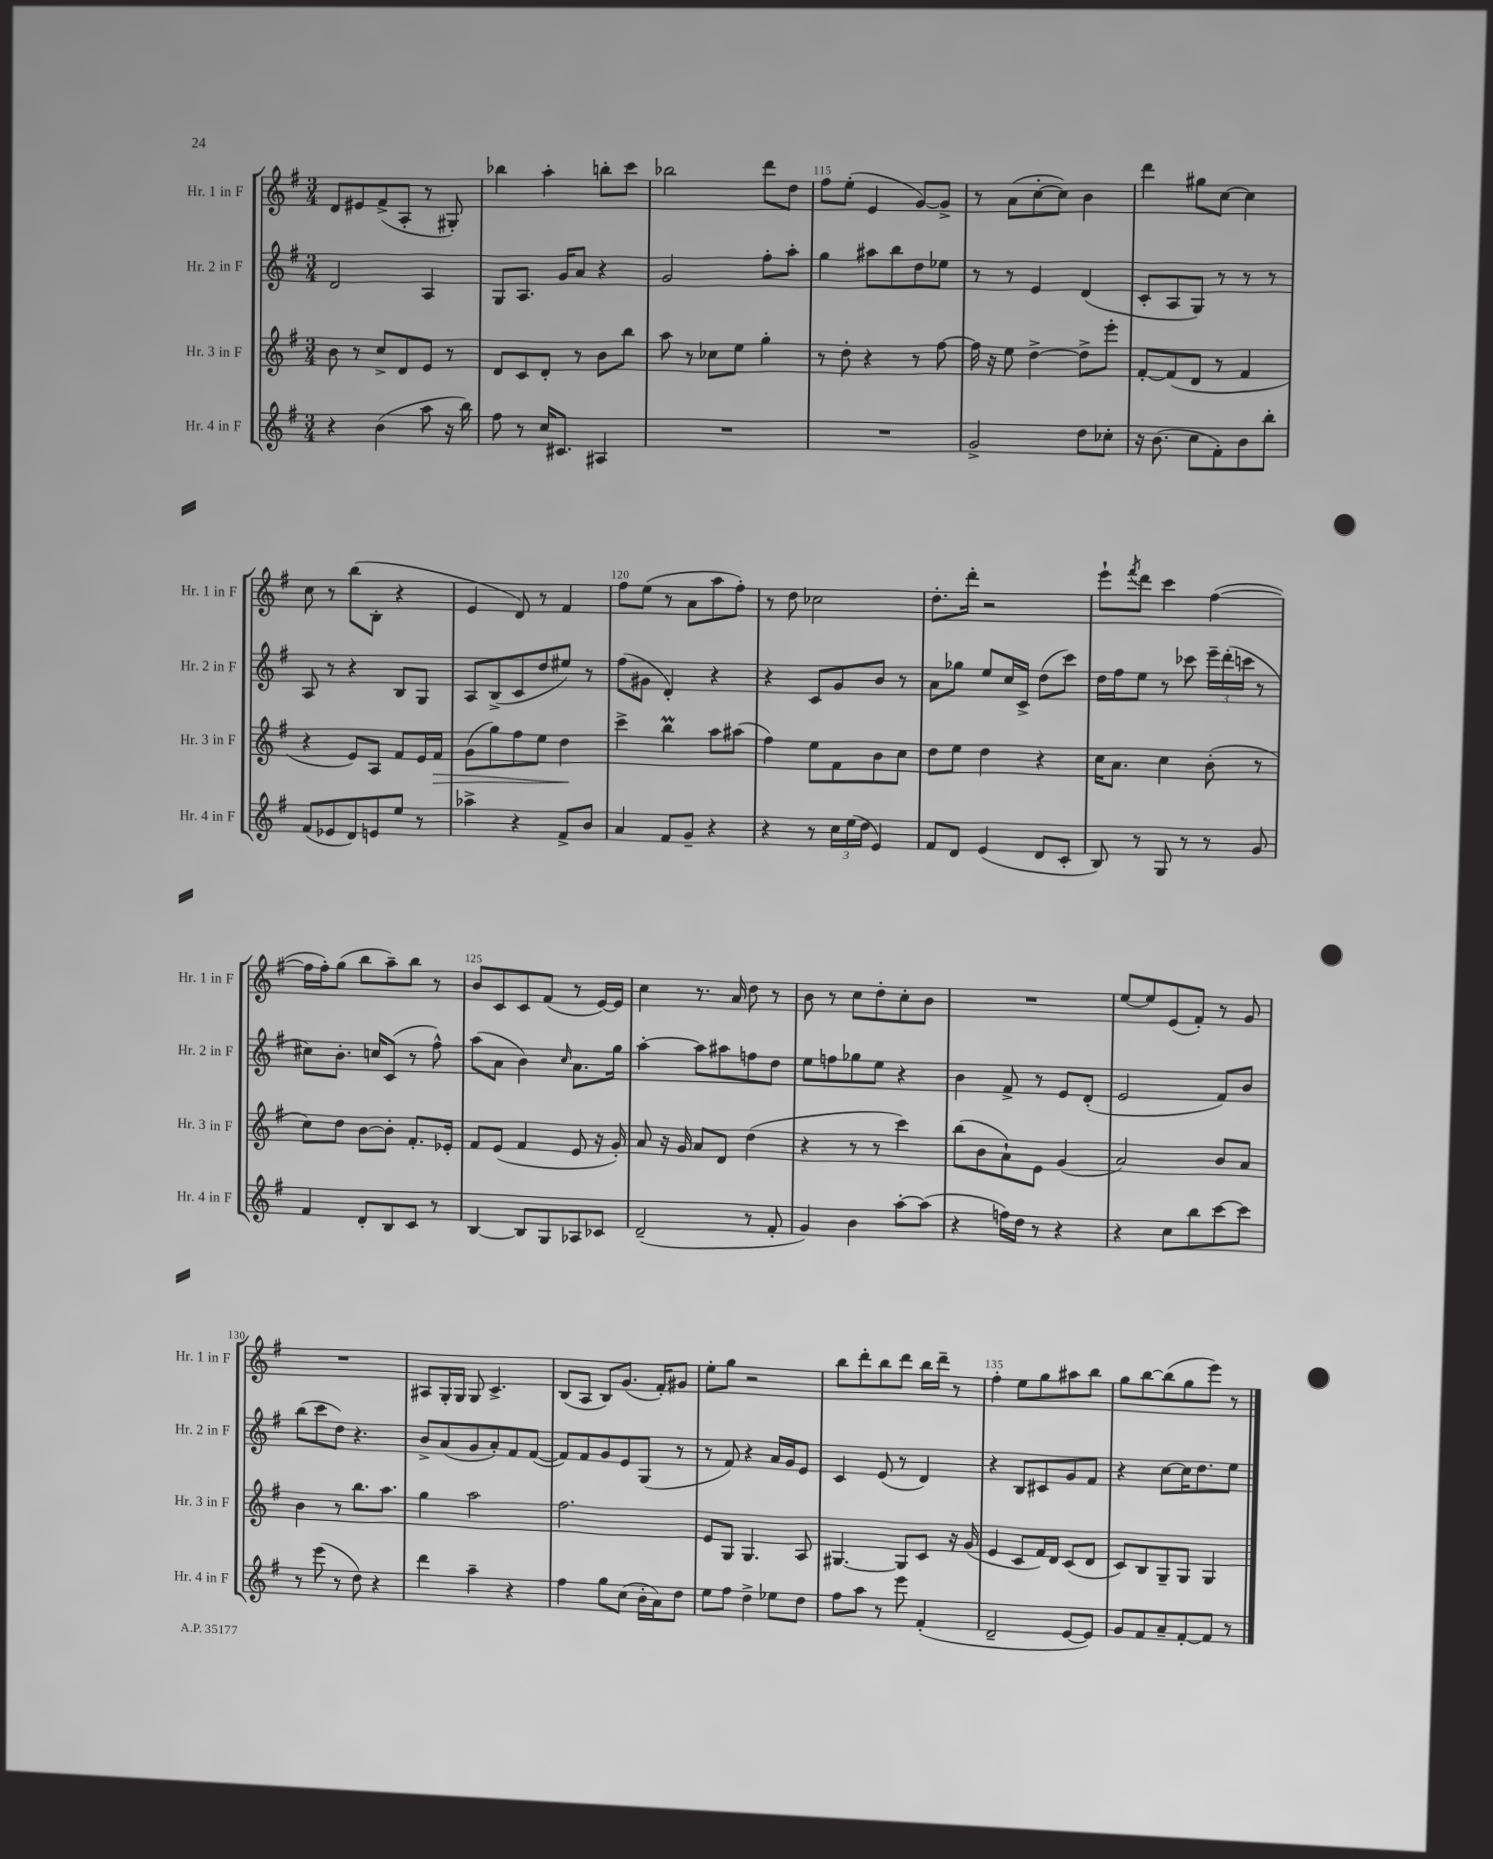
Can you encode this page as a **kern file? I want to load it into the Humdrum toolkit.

**kern	**kern	**dynam	**kern	**kern
*part4	*part3	*part3	*part2	*part1
*staff4	*staff3	*staff3	*staff2	*staff1
*I"Hr. 4 in F	*I"Hr. 3 in F	*	*I"Hr. 2 in F	*I"Hr. 1 in F
*I'Hr. 4 in F	*I'Hr. 3 in F	*	*I'Hr. 2 in F	*I'Hr. 1 in F
*clefG2	*clefG2	*	*clefG2	*clefG2
*k[f#]	*k[f#]	*	*k[f#]	*k[f#]
*M3/4	*M3/4	*	*M3/4	*M3/4
=112	=112	=112	=112	=112
4r	8b\	.	2d/	8d/L
.	8r	.	.	8e#X/
(4b\	8cc^/L	.	.	(8f#^/
.	8d/	.	.	8A'/J
8aa\	8e/J	.	4A/	8r
16r	8r	.	.	8G#X'/)
16bb\)	.	.	.	.
=113	=113	=113	=113	=113
8ff#\	8d/L	.	8G/L	4bb-X\
8r	8c/	.	8.A/J	.
16cc/KL	8d'/J	.	.	4aa'\
8.c#X/J	.	.	16g/KL	.
.	8r	.	8a/J	.
4A#X/	8b\L	.	4r	8bbn'\L
.	8bb\J	.	.	8ccc\J
=114	=114	=114	=114	=114
2.r	8aa\	.	2g/	2bb-X\
.	8r	.	.	.
.	8cc-X\L	.	.	.
.	8ee\J	.	.	.
.	4gg'\	.	8ff#'\L	8ddd\L
.	.	.	8aa'\J	8dd\J
=115	=115	=115	=115	=115
2.r	8r	.	4gg\	8ff#\L
.	8dd'\	.	.	(8ee'\J
.	4r	.	8aa#X\L	4e/
.	.	.	8bb\	.
.	8r	.	8dd\	[8g/L)
.	[8ff#\	.	8ee-X\J	8g^/J]
=116	=116	=116	=116	=116
2g^/	16ff#\]	.	8r	8r
.	16r	.	.	.
.	8ee\	.	8r	(8a\L
.	[4dd^\	.	4e/	[8cc'\
.	.	.	.	8cc\J])
8dd\L	8dd^\L]	.	(4d/	4b\
8cc-X'\J	8eee'\J	.	.	.
=117	=117	=117	=117	=117
16r	[8f#'/L	.	8c'/L	4ddd\
(8.b\	.	.	.	.
.	(8f#/]	.	8A/	.
8cc\L	8d/J	.	8G/J)	8gg#X\L
8f#'\)	8r	.	8r	[8cc\J
8b\	4f#/	.	8r	4cc\]
8bb'\J	.	.	8r	.
!!LO:LB:g=z
=118	=118	=118	=118	=118
(8f#/L	4r	.	8A/	8cc\
8e-X/	.	.	8r	8r
8d/)	8e/L)	.	4r	(8bb\L
8en/	8A/J	.	.	8B'\J
8ee/J	8f#/L	.	8B/L	4r
8r	16e/L	.	8G/J	.
!	!	!LO:HP:b	!	!
.	16f#/JJ	>	.	.
=119	=119	=119	=119	=119
4aa-X^\	(8g\L	.	8A/L	4e/
.	8gg\)	.	(8B^/	.
4r	8ff#\	.	8c/	8d/)
.	8ee\J	.	8dd/	8r
8f#^/L	4dd\	.	8ee#X/J)	4f#/
8b/J	.	.	8r	.
.	.	]	.	.
=120	=120	=120	=120	=120
4a/	4ccc^\	.	(8ff#\L	8ff#\L
.	.	.	8g#X\J	(8ee\J
8f#/L	4bbm\	.	4d'/)	8r
8g~/J	.	.	.	8a\L
4r	8aa\L	.	4r	8aa\
.	(8aa#X\J	.	.	8ff#'\J)
=121	=121	=121	=121	=121
4r	4ff#\)	.	4r	8r
.	.	.	.	8dd\
8r	8ee\L	.	8c/L	2cc-X\
24cc\LL	8f#\	.	8g/	.
(24ee\	.	.	.	.
24dd\JJ	.	.	.	.
4e/)	8b\	.	8b/J	.
.	8cc\J	.	8r	.
=122	=122	=122	=122	=122
8f#/L	8dd\L	.	8a\L	8.dd'\L
8d/J	8ee\J	.	8gg-X\J	.
.	.	.	.	16ddd'\Jk
(4e/	4dd\	.	8ee/L	2r
.	.	.	16cc/L	.
.	.	.	16c^/JJ	.
8d/L	4r	.	(8dd\L	.
8c'/J	.	.	8ccc\J)	.
=123	=123	=123	=123	=123
8B/)	16cc\KL	.	16dd\LL	8eee`\L
.	8.a\J	.	16ff#\J	.
.	.	.	.	8qfff#/
8r	.	.	8ee\J	8ddd\J
8G/	4cc\	.	8r	4ccc\
8r	.	.	8ccc-X\	.
8r	(8b'\	.	24eee~\LL	([4ff#\
.	.	.	(24ddd'\	.
.	.	.	24cccn\JJ	.
8g/	8r	.	8r	.
!!LO:LB:g=z
=124	=124	=124	=124	=124
4f#/	8cc\L)	.	8cc#X\L)	16ff#\LL]
.	.	.	.	16ff#'\J)
.	8dd\J	.	8.b'\J	(8gg\J
8d'/L	[8b\L	.	.	8bb\L
.	.	.	16ccn/KL	.
8B/	8b'\J]	.	(8c/J	8aa~\)
8c/J	8.f#'/L	.	8r	8bb\J
8r	.	.	8ff#^^\)	8r
.	16e-X'/Jk	.	.	.
=125	=125	=125	=125	=125
[4B/	8f#/L	.	(8aa\L	8b/L
.	(8e/J	.	8a\J	8c/
8B/L]	4f#/	.	4b\)	8c/
8G/	.	.	.	(8f#/J
.	.	.	16qqcc/	.
8A-X/	8e/	.	8.a\L	8r
8c-X/J	16r	.	.	[16e/LL)
.	16g'/)	.	16gg\Jk	16e/JJ]
=126	=126	=126	=126	=126
(2d~/	8a/	.	[4aa'\	4cc\
.	16r	.	.	.
.	16g/	.	.	.
.	8a/L	.	8aa\L]	8.r
.	8d/J	.	8aa#X\	.
.	.	.	.	16a/
8r	(4dd\	.	8ffn\	8dd\
8f#'/	.	.	8dd\J	8r
=127	=127	=127	=127	=127
4g/)	4r	.	8ee\L	8b\
.	.	.	8ffn\	8r
4b\	8r	.	8gg-X\	8cc\L
.	8r	.	8ee\J	8dd'\
[8aa'\L	4ccc\)	.	4r	8cc'\
(8aa\J]	.	.	.	8b\J
=128	=128	=128	=128	=128
4r	(8bb\L	.	4b\	2.r
.	8b\	.	.	.
16ffn\LL)	8a`\)	.	8f#^/	.
16dd\JJ	.	.	.	.
8r	8e\J	.	8r	.
4r	(4g/	.	8e/L	.
.	.	.	(8d'/J	.
=129	=129	=129	=129	=129
4r	2a/)	.	2e/	[8ee/L
.	.	.	.	8ee/]
8cc\L	.	.	.	(8e/
8bb\	.	.	.	8f#'/J)
[8ccc\	8b/L	.	8f#/L)	8r
8ccc\J]	8a/J	.	8b/J	8g/
!!LO:LB:g=z
=130	=130	=130	=130	=130
8r	4b\	.	(8bb\L	2.r
(8eee\	.	.	8ccc\	.
8r	8r	.	8dd\J)	.
8dd\)	8.bb\L	.	4.r	.
4r	.	.	.	.
.	8.aa\J	.	.	.
=131	=131	=131	=131	=131
4ddd\	4gg\	.	8b^/L	8A#X/L
.	.	.	(8a/	16G'/L
.	.	.	.	16G/JJ
4aa~\	2aa\	.	8g/	8G/
.	.	.	8a'/)	4.c^/
4r	.	.	8f#/	.
.	.	.	([8f#/J	.
=132	=132	=132	=132	=132
4ff#\	2.ff#\	.	8f#/L])	(8B/L
.	.	.	8f#/	8A/J
8gg\L	.	.	8g/	8B/L)
(8cc\J	.	.	8e/	(8.g/J
16b'\LL	.	.	(8G/J	.
16a\J)	.	.	.	16f#'/KL)
8dd\J	.	.	8r	8g#X/J
=133	=133	=133	=133	=133
8ee\L	8e/L	.	8r	8ee'\L
8ff#\J	8G/J	.	8f#/)	8gg\J
4dd^\	4.G/	.	4r	2r
8ee-X\L	.	.	16a/LL	.
.	.	.	16g/J	.
8dd\J	8A/	.	8e/J	.
=134	=134	=134	=134	=134
8ff#\L	[4.G#X/	.	4c/	8bb\L
8aa\J	.	.	.	8ddd'\
8r	.	.	(8e/	8bb\
8eee\	8G#/L]	.	8r	8ddd\J
(4f#'/	8c/J	.	4d/)	16bb\LL
.	.	.	.	16ddd~\JJ
.	16r	.	.	8r
.	(16g/	.	.	.
=135	=135	=135	=135	=135
2d~/	4e/	.	4r	4ff#'\
.	8c/L	.	8B/L	8ee\L
.	16f#/L)	.	8c#X/	8gg\
.	16d/JJ	.	.	.
[8e/L	(8c/L	.	8g/	8aa#X\
8e/J])	8d/J	.	8f#/J	8bb\J
=136	=136	=136	=136	=136
8g/L	8c/L)	.	4r	8gg\L
8f#/	8B/	.	.	[8bb\
8a~/	8G~/	.	[8cc\L	(8bb\]
[8f#'/	8G/J	.	16cc\K]	8gg\
.	.	.	8.dd\	.
8f#/J]	4G/	.	.	8eee\J)
8r	.	.	8ee\J	8r
==	==	==	==	==
*-	*-	*-	*-	*-
